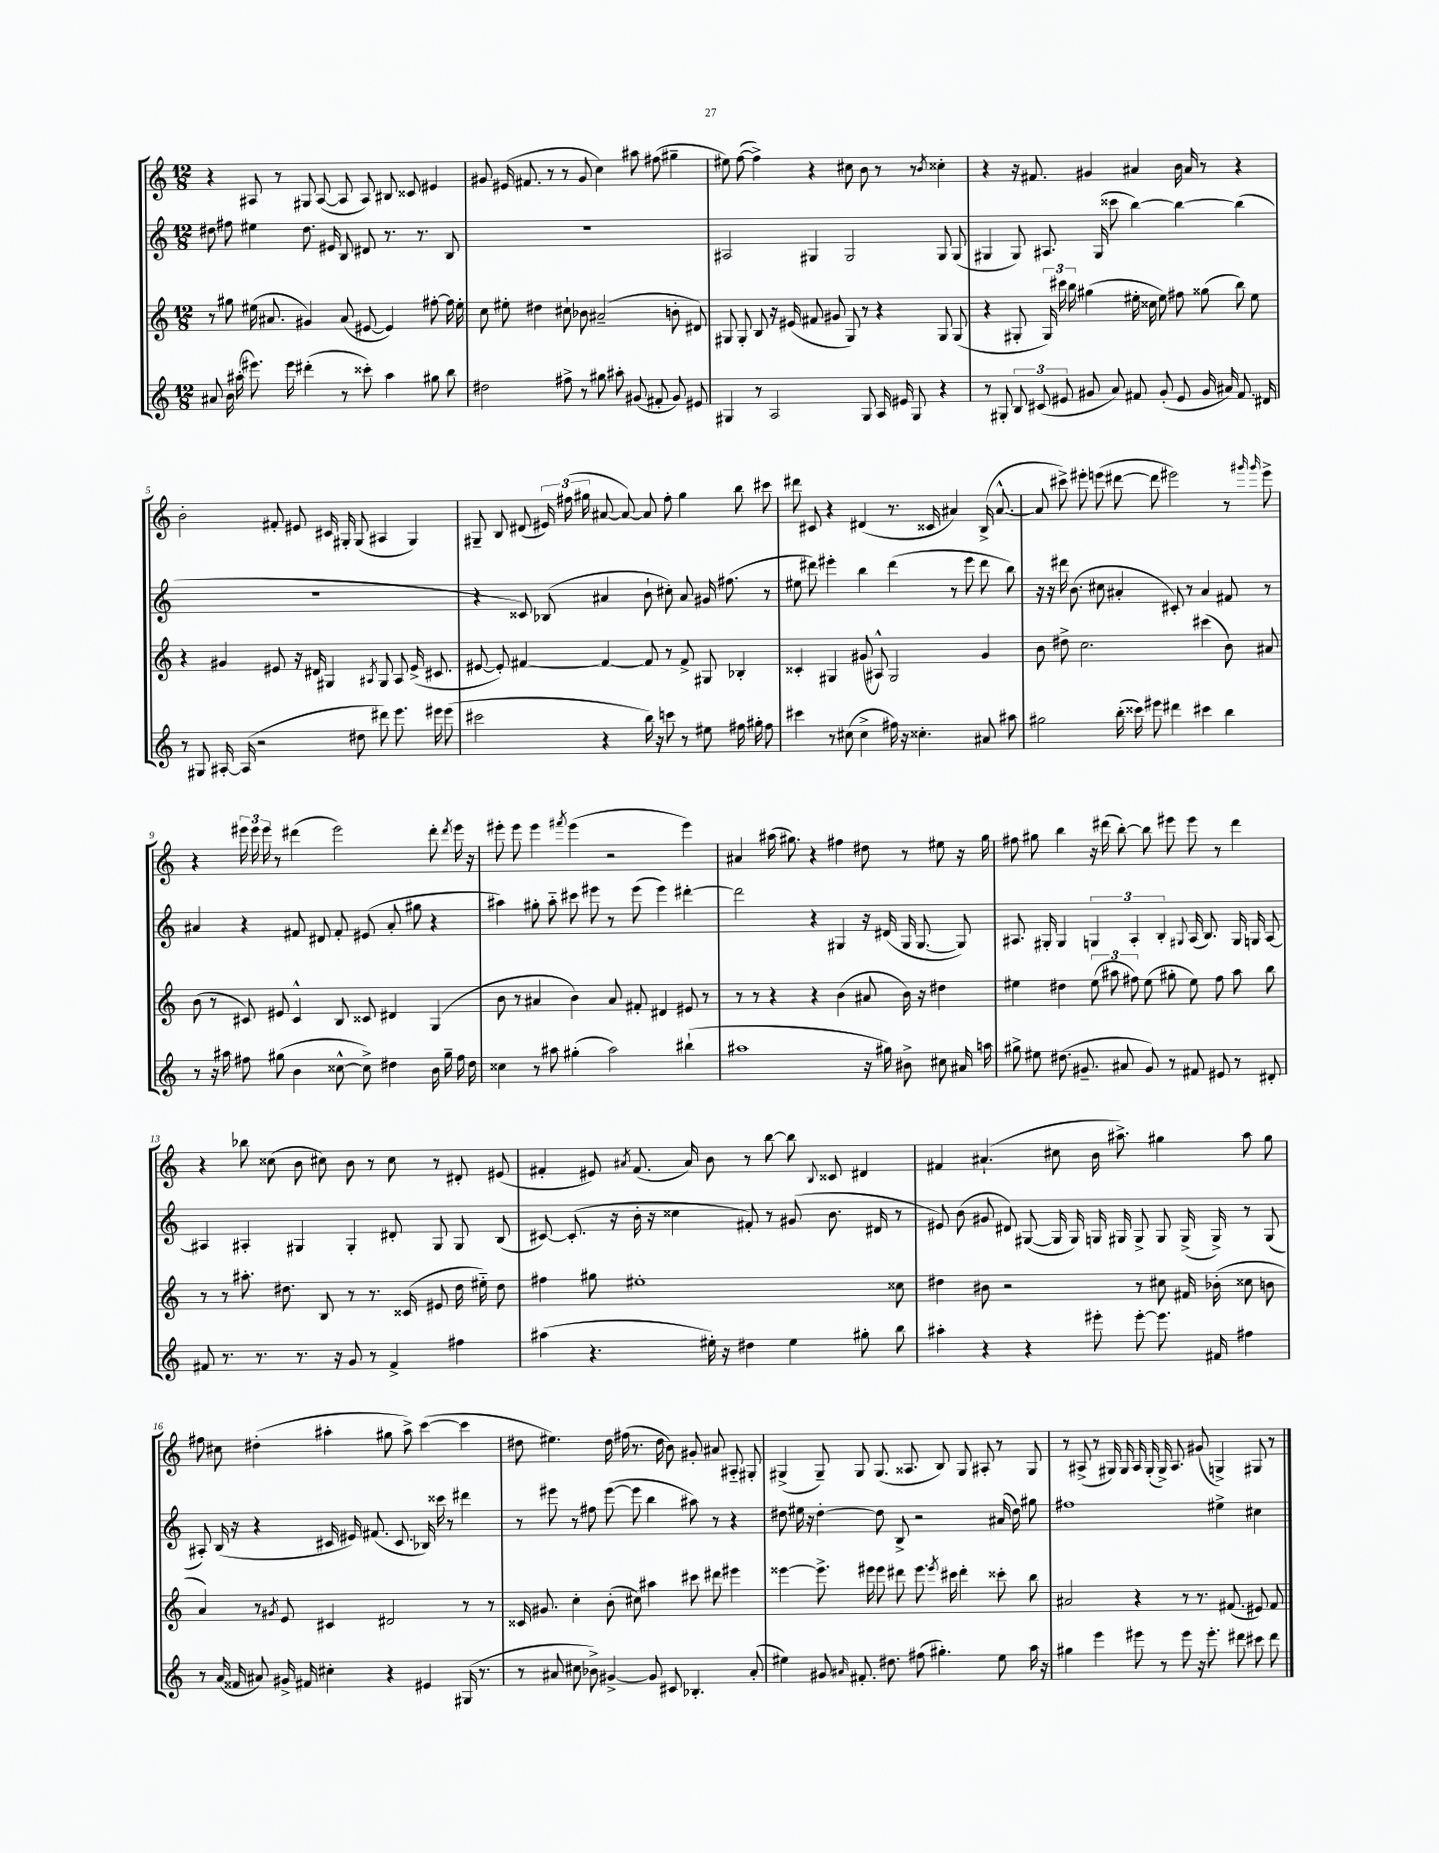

**kern	**kern	**kern	**kern
*part4	*part3	*part2	*part1
*staff4	*staff3	*staff2	*staff1
*clefG2	*clefG2	*clefG2	*clefG2
*k[]	*k[]	*k[]	*k[]
*M12/8	*M12/8	*M12/8	*M12/8
=1	=1	=1	=1
8a#X/	8r	8dd#X\	4r
16b\	8gg#X\	8ff#X\	.
(16aa#X'\	.	.	.
8.eee#X\)	(16ee#X\	4ee#X\	8A#X/
.	8.a#X/	.	.
.	.	.	8r
16eee#\	.	.	.
(4ddd#X'\	4g#X/)	8.dd#\	8G#X/
.	.	.	([8A#/
.	.	16e#X/	.
8r	(8a#/	8B/	8A#/]
8ccc##X'\)	[8e#X/	8d#X/	8A#/)
4aa#\	4e#/])	8.r	8B#X/
.	.	.	8c##X/
.	.	8.r	.
8gg#X\	[8ff#X'\	.	4e#X/
8bb\	16ff#\]	8B/	.
.	16ee#'\	.	.
=2	=2	=2	=2
2dd#X\	8cc\	1.r	8g#X/
.	8ee#X'\	.	(16e#X/
.	.	.	8.f#X/
.	4dd#X\	.	.
.	.	.	8r
8ff#X^\	8cc#X`\	.	8r
8r	8b-X\	.	8g#/
8gg#X\	(2a#X~/	.	4cc\)
8aa#X'\	.	.	.
(8g#X/	.	.	8aa#X\
8f#X'/	.	.	(8ff#X\
8g#/)	8bn'\	.	4gg#X~\
8e#X/	8d#X/)	.	.
=3	=3	=3	=3
4G#X/	8G#X/	2A#X/	8ee#X\)
.	8G#'/	.	([8ff\
8r	8B/	.	4ff^\])
2A/	16r	.	.
.	(16e#X/	.	.
.	8f#X/	4G#X/	4r
.	8g#X/	.	.
.	8G#/)	2G#/	8cc#X\
8G#/	8r	.	8b\
16A/	4r	.	8r
16e#X/	.	.	.
8G#/	.	.	8r
.	.	.	8qb/
4r	8G#/	8G#/	4cc##X'\
.	(8G#/	(8G#/	.
=4	=4	=4	=4
8r	4r	4G#X/	4r
8G#X'/	.	.	.
12B/	8G#X'/	8G#/)	16r
.	.	.	8.f#X/
(12c#X/	.	.	.
.	24G#/)	8.A#X/	.
12e#X/	24ccc#X\	.	.
.	24bb\	.	.
8g#X/	(4gg#X\	.	4g#X/
.	.	(16G#/	.
8a/)	.	8ccc##X\	.
8f#X/	16ee#X'\	[4bb\)	4a#X/
.	16cc##X\	.	.
(8g#'/	8ee#\)	.	.
8e#/	8ff#X\	4bb\_	16b\
.	.	.	16a#/
16g#/	(8gg##X\	.	8r
16a#X/)	.	.	.
8.f#/	8bb\)	(4bb\]	4r
.	8ee#\	.	.
16d#X/	.	.	.
!!LO:LB:g=z
=5	=5	=5	=5
8r	4r	1.r	2b'\
8G#X/	.	.	.
[16A#X'/	4g#X/	.	.
(16A#/]	.	.	.
2r	.	.	.
.	8e#X/	.	8f#X'/
.	16r	.	8e#X/
.	16d#X/	.	.
.	4G#X/	.	16c#X/
.	.	.	16G#X'/
8dd#X\	.	.	(8G#/
.	8qA#X/	.	.
8ddd#X\)	8G#/	.	4A#X/
8.eee\	8A#/	.	.
.	(16e#^/	.	4G#/)
16eee#X\	8.c#X/	.	.
(8eee#\	.	.	.
=6	=6	=6	=6
2ccc#X\	[8e#X/	4r	8G#X~/
.	8e#'/])	.	8B/
.	[4f#X/	8c##X/)	(8d#X/
.	.	(8B-X/	24e#X/)
.	.	.	(24ff#X\
.	.	.	24gg#X\
4r	4f#/_	4a#X/	[8a#X/
.	.	.	8a#/_)
16bb\)	8f#/]	8b`\	8a#/]
16r	.	.	.
8cccn\	8r	8cc#X'\)	8ff#'\
8r	8f#^/	8a#/	4gg#\
8ee#X\	8G#X/	16g#X/	.
.	.	(8.ff#X\	.
16ff#X\	4B-X'/	.	8bb\
16gg#X'\	.	.	.
8ff#\	.	8r	8ccc#X\
=7	=7	=7	=7
4ccc#X\	4c##X'/	8ee#X\	8ddd#X\
.	.	8ddd#X\)	8c#X/
8r	4G#X/	4eee#X'\	4r
(8cc#X\	.	.	.
4cc#^\	(8g#X/	4bb\	(4d#X/
.	8A#X^^/)	.	.
16ff#X\)	2G#/	(4ddd#\	8.r
16r	.	.	.
4.cc##X'\	.	.	.
.	.	.	16c##X/
.	.	8r	4a#X/)
.	.	8eee#\	.
8a#X/	4g#/	8ddd#\	(16B^/
.	.	.	[8.a#^^/
8aa#X\	.	8bb\)	.
=8	=8	=8	=8
2gg#X\	8b\	16r	8a#/]
.	.	16r	.
.	8dd#X^\	16ddd#X\	8ccc#X^\)
.	.	(8.b\	.
.	2.cc\	.	8eee#X'\
.	.	8cc#X\	(8eeen\
(16bb'\	.	4a#X'/	[8ddd#X\
16ccc##X\)	.	.	.
8eee#X\	.	.	8ddd#\]
4ddd#X\	.	8c#X'/)	2eee#X\)
.	.	8r	.
4ccc#X\	(4ccc#X\	4a#/	.
4bb\	8b\)	8f#X/	8r
.	.	.	16qqggg#X/
.	.	.	16qqggg#/
.	8a#X/	8r	8eee#^\
!!LO:LB:g=z
=9	=9	=9	=9
8r	(8b\	4a#X/	4r
16r	8r	.	.
16aa#X\	.	.	.
8ff#X\	8c#X/)	4r	24eee#X\
.	.	.	24eee#\
.	.	.	24eee#\
(8gg#X\	8e#X/	.	8r
4b\	4c#^^/	8f#X/	(4ddd#X\
.	.	8d#X/	.
[8cc##X^^\	8B/	8f#'/	2eee#\)
8cc##^\])	8c##X/	(8e#X/	.
4dd#X\	4d#X/	8a#'/	.
.	.	8gg#X\	.
16b\	(4G/	4r	8ddd#'\
16gg#~\	.	.	.
.	.	.	8qddd#/
16ff#\	.	.	16eee#\
16dd#\	.	.	16r
=10	=10	=10	=10
4cc##X\	8b\	4aa#X\)	8eee#X'\
.	8r	.	8eee#\
8r	4a#X/	8gg#X'\	4eee#\
8aa#X\	.	8aa#\	.
.	.	.	8qfff#X/
(4gg#X'\	4b\)	8ccc#X\	(4eee#\
.	.	8eee#X\	.
2aa#\)	8a#/	8r	2r
.	8f#X'/	(8eee#\	.
.	4d#X/	4eee#\)	.
(4bb#X`\	8e#X/	[4ddd#X'\	4eee#\)
.	8r	.	.
=11	=11	=11	=11
1aa#X	8r	2ddd#\]	4a#X/
.	8r	.	.
.	4r	.	(16aa#X\
.	.	.	8.gg#X\)
.	4r	4r	4r
.	(4b\	4G#X/	4ff#X\
16r	8a#X/	16r	8dd#X\
16gg#X\)	.	(16d#X/	.
8b#X^\	16b\)	16G#/	8r
.	16r	[8.G#/	.
8cc#X\	4dd#X\	.	8ee#X\
16a#X/	.	8G#/])	16r
16aan\	.	.	16gg#\
=12	=12	=12	=12
8gg#X^\	4ee#X\	8.A#X/	8ff#X\
8ee#X\	.	.	8gg#X\
.	.	16G#X'/	.
(8.dd#X\	4dd#X\	4G#/	4bb\
8.g#X~/	.	.	.
.	(12ee#\	6Gn/	16r
.	.	.	(16ddd#X\
.	12aa#X\	.	.
8a#X/	.	.	[8bb'\)
.	12ff#X\)	6A#'/	.
8g#/)	(8ee#\	.	8bb\]
.	.	6B'/	.
8r	8gg#X'\	.	8eee#X\
.	.	8qqG#X/	.
8f#X/	8ee#\)	(16A#/	8eee#\
.	.	8.B/)	.
8e#X/	8ff#\	.	8r
8r	8aa#\	16G#/	4ddd#\
.	.	16Gn/	.
8d#X'/	8bb\	[8A#/	.
!!LO:LB:g=z
=13	=13	=13	=13
8f#X/	8r	4A#X/]	4r
8.r	8r	.	.
.	8.aa#X'\	4A#X'/	8bb-X\
8.r	.	.	.
.	.	.	(8cc##X\
.	8.dd#X\	.	.
8.r	.	4G#X/	8b\
.	8B/	.	8cc#X\)
16r	.	.	.
8g/	8r	4G#'/	8b\
8r	8.r	.	8r
4f#^/	.	8d#X'/	8cc#\
.	(16c##X/	.	.
.	8e#X/	8G#/	8r
4ff#X\	16dd#\	8G#/	8d#X'/
.	16ee#X\)	.	.
.	8dd#\	(8B/	(8e#X/
=14	=14	=14	=14
(4aa#X\	4ff#X\	[8c#X/)	4f#X'/
.	.	(8.c#'/]	.
4.r	8gg#X\	.	8e#X/)
.	.	16r	.
.	.	.	8qa#X/
.	1ee#X'	16b'\	(8.f#/
.	.	16r	.
.	.	4cc##X\	.
.	.	.	16a#/)
16ee#X'\)	.	.	8b\
16r	.	.	.
4dd#X\	.	8f#X'/)	8r
.	.	8r	[8bb\
4ee#\	.	(8g#X/	8bb\]
.	.	.	8qqB/
.	.	8.b\	8c##X/
8gg#X'\	.	.	4d#X/
.	.	16d#X/	.
8bb\	8cc##X\	8r	.
=15	=15	=15	=15
4aa#X'\	4dd#X\	8e#X/)	4f#X/
.	.	(8b\	.
4r	8b#X\	8g#X/	(4.a#X`/
.	2r	8d#X/)	.
4r	.	([8G#X/	.
.	.	16G#/]	8cc#X\
.	.	16G#/)	.
8eee#X'\	.	16Gn/	16b\
.	.	16G#X/	8.aa#X^\)
[8eee#'\	8r	8G#^/	.
8.eee#\]	8cc#X\	8G#/	4gg#X\
.	16f#X/	(16G#^/	.
16f#X/	(16b-X'\	16G#^/)	.
4ff#X\	8cc##X\	8r	8aa#\
.	8bn\	(8G#/	8gg#\
!!LO:LB:g=z
=16	=16	=16	=16
8r	4a/)	8A#X'/)	8ff#X\
(16a/	.	(16B/	8cc#X\
16f##X/	.	16r	.
8a#X/)	8r	4r	(4dd#X'\
.	8qg#X/	.	.
16g#X^/	8e/	.	.
16f#X/	.	.	.
4cc#X'\	4c#X/	16c#X/	4aa#X'\
.	.	16e#X/)	.
.	.	(8.f#X/	.
4r	2d#X/	.	8gg#X\
.	.	8.c#/	.
.	.	.	8aa#^\)
4e#X/	.	16B-X/)	([4ccc\
.	.	16ccc##X\	.
.	.	8r	.
(16G#X/	8r	4ddd#X\	4ccc\]
8.r	.	.	.
.	8r	.	.
=17	=17	=17	=17
8r	16c##X/	8r	8dd#X\
.	8.g#X/	.	.
8a#X/	.	8eee#X\	4.ee#X\)
8cc#X\	4cc'\	8r	.
8b-X^\)	.	8ff#X\	.
[4g#X^/	(8b'\	([8eee#\	16dd#\
.	.	.	(16ff#X\
.	8cc#X\)	8eee#\]	8.r
8g#/]	4aa#X\	4bb\	.
.	.	.	16dd#\
8c#X/	.	.	8b\)
4.B-X'/	8ccc#X\	8aa#X\)	8g#X'/
.	8ddd#X\	8r	8a#X/
.	4eee#X\	4r	8A#X/
(8a#'/	.	.	8G#X'/
=18	=18	=18	=18
4ee#X\)	[4eee##X\	8dd#X\	(4G#X^/
.	.	16ee#X\	.
.	.	16r	.
8g#X/	8.eee##^\]	[4dd#'\	8G#~/)
16qqa#X/	.	.	.
8.f#X'/	.	.	8G#/
.	16eee#X\	.	.
.	8eee#\	8dd#\]	(8.G#/
8.dd#X\	.	.	.
.	8ddd#X\	8B^/	.
.	.	.	8.A##X/
(8ff#X\	8.eee#\	2r	.
4.gg#X'\)	.	.	8B/)
.	8qeee#/	.	.
.	16ccc#X\	.	.
.	4ddd#'\	.	8G#/
.	.	.	8A#X'/
8ee#\	8ccc##X'\	(16a#X/	8r
.	.	16dd#\)	.
16aa\	8bb\	8gg#X\	8G#/
16r	.	.	.
=19	=19	=19	=19
4gg#X\	2a#X/	1ff#X	8r
.	.	.	(8A#X^/
4eee\	.	.	8r
.	.	.	16G#X/)
.	.	.	16G#/
8eee#X\	4r	.	16A#/
.	.	.	(16G#'/
8r	.	.	16G#^/)
.	.	.	8.A#/
8eee#\	8r	.	.
16r	8.r	.	(8g#X/
8.eee#'\	.	.	.
.	.	4ee#X^\	4Gn^/)
.	(8.f#X/	.	.
8ddd#X\	.	.	.
8ccc#X\	8e#X/)	4cc#X\	8G#X/
8ddd#\	8f#/	.	8r
==	==	==	==
*-	*-	*-	*-
